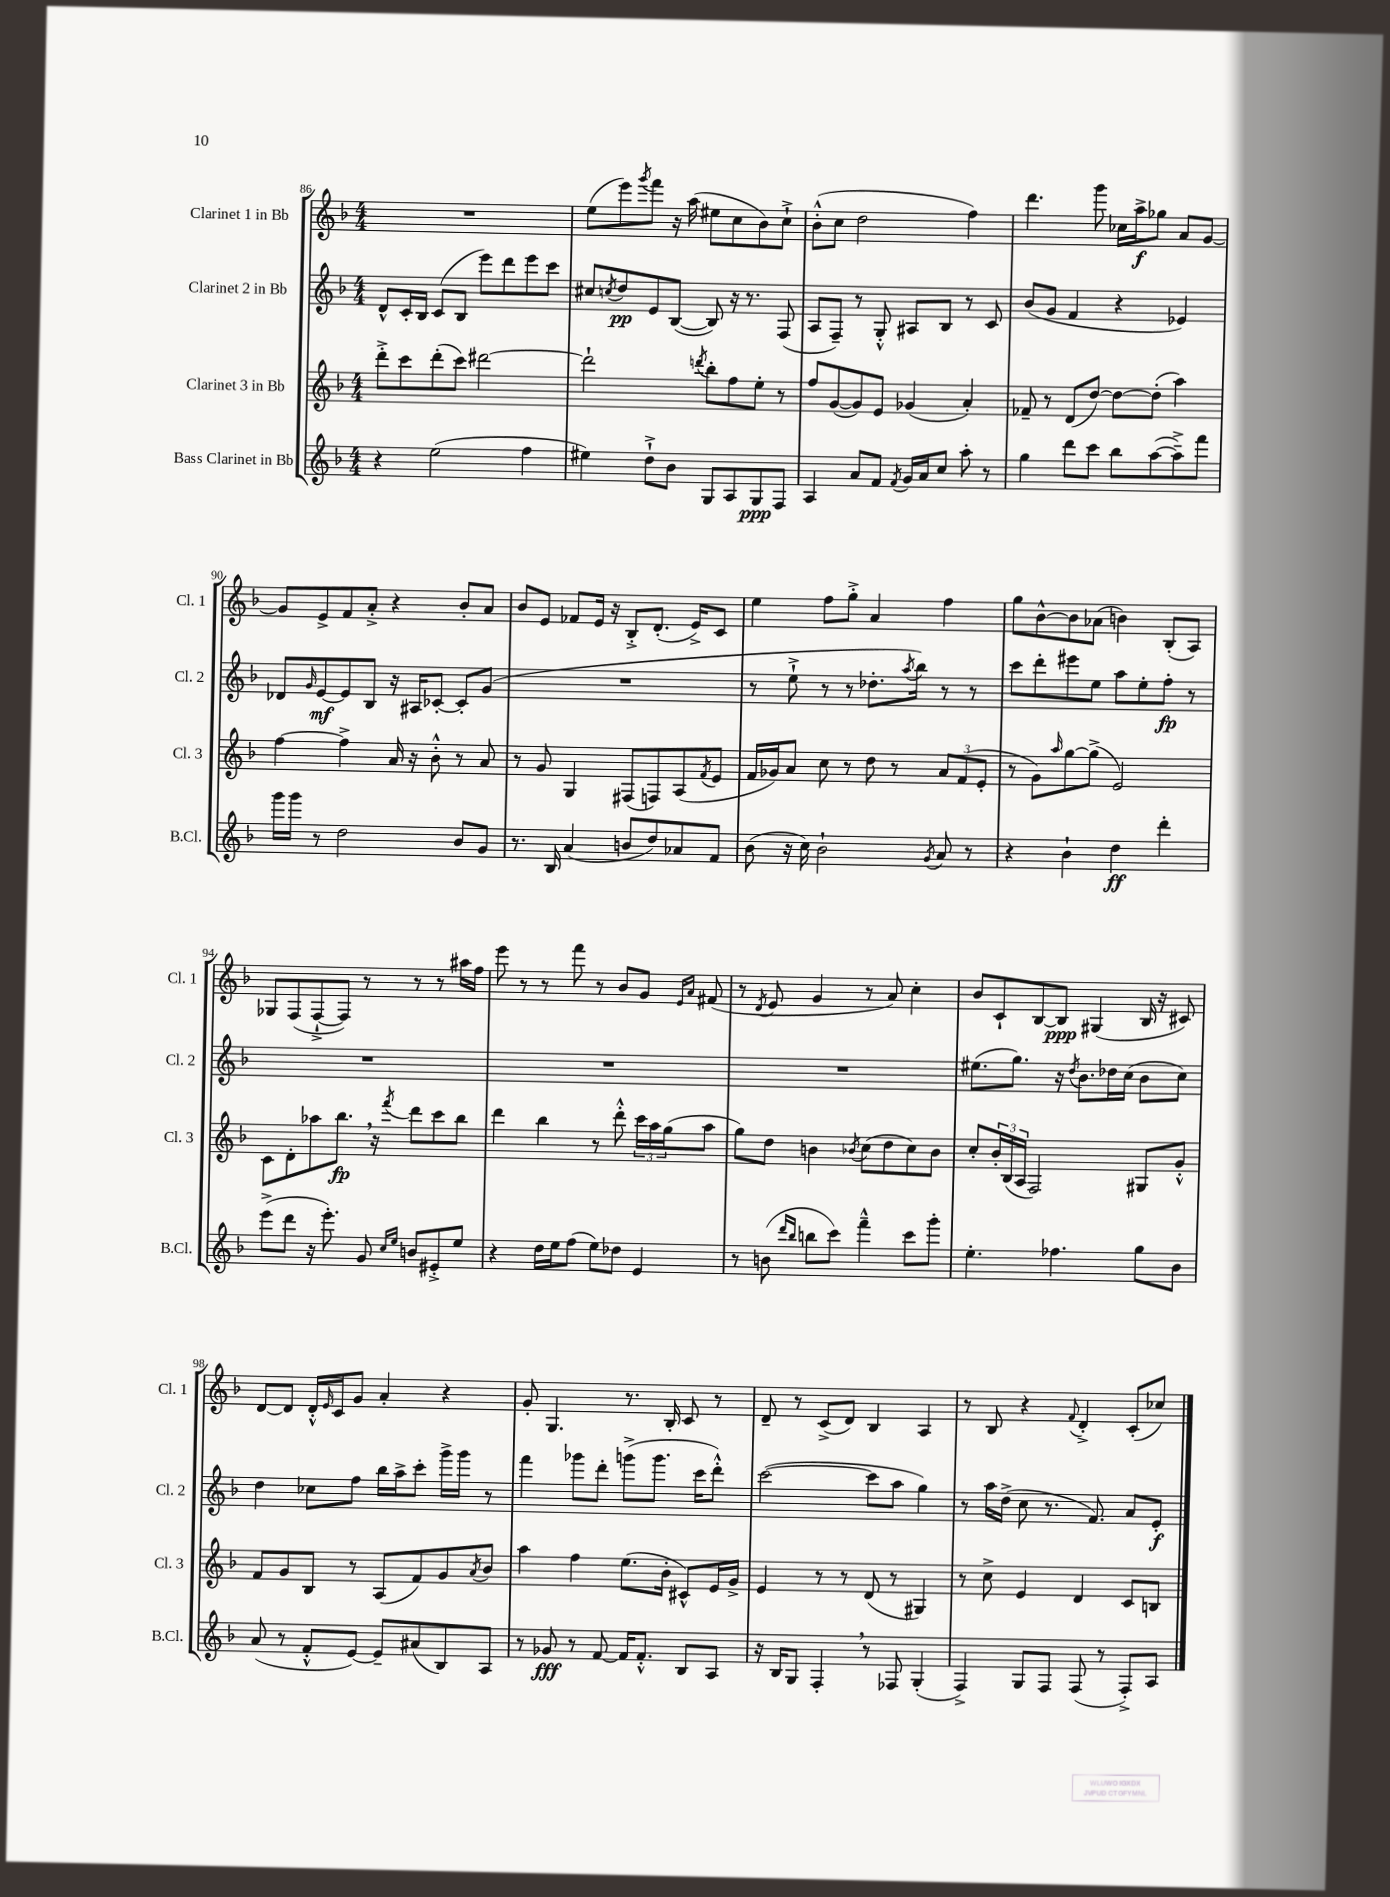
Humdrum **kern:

**kern	**kern	**kern	**kern
*staff4	*staff3	*staff2	*staff1
*clefG2	*clefG2	*clefG2	*clefG2
*k[b-]	*k[b-]	*k[b-]	*k[b-]
*M4/4	*M4/4	*M4/4	*M4/4
4r	8ddd'^\L	8d^^/L	1r
.	8ccc\	16c'/L	.
.	.	16B-/JJ	.
(2ee\	(8ddd'\	(8c/L	.
.	8ccc\J)	8B-/J	.
.	[2ddd#\	8eee\L)	.
.	.	8ddd\	.
4ff\	.	8eee\	.
.	.	8ccc\J	.
=	=	=	=
4ee#\)	2ddd#`\]	8cc#/L	(8ee\L
.	.	8qcc/	.
.	.	8dd/	8eee\)
.	.	.	8qggg/
8dd`^\L	.	8e/	8fff\J
8b-\J	.	([8B-/J	16r
.	.	.	(16aa\
.	8qddd/	.	.
8G/L	8bb-'\L	8B-/])	8ee#\L
8A/	8ff\	16r	8cc\
.	.	8.r	.
8G/	8ee'\J	.	8b-\)
8F/J	8r	(8F/	8cc`^\J
=	=	=	=
4A/	8ff/L	8A/L	(8b-'^^\L
.	([8g/	8F~/J)	8cc\J
8a/L	8g/])	8r	2dd\
8f/J	8e/J	8G'^^/	.
8qf/	.	.	.
16g/LL	(4g-/	8A#/L	.
16a/J	.	.	.
8cc/J	.	8B-/J	.
8aa'\	4a'/)	8r	4ff\)
8r	.	8c/	.
=	=	=	=
4gg\	8f-~/	(8b-/L	4.ddd\
.	8r	8g/J	.
8ddd\L	(8d/L	4f/	.
8ccc\J	[8dd/J)	.	8ggg\
8bb-\L	8dd\_L	4r	16cc-\LL
.	.	.	16aa^\J
([8aa\	(8dd'\]J	.	8gg-\J
8aa~^\])	4aa\)	4e-/)	8a/L
8fff\J	.	.	[8g/J
=	=	=	=
16ggg\LL	[4ff\	8d-/L	8g/]L
16ggg\JJ	.	.	.
.	.	16qqg/	.
8r	.	[8e/	8e^/
2dd\	4ff^\]	8e/]	8f/
.	.	8B-/J	8a'^/J
.	16a/	16r	4r
.	16r	16A#/LK	.
.	8b-'^^\	[8c-'/J	.
8b-/L	8r	8c-'/]L	8b-'/L
8g/J	8a/	(8g/J	8a/J
=	=	=	=
8.r	8r	1r	8b-/L
.	8g/	.	8e/J
16B-/	.	.	.
(4a/	4G/	.	8f-/L
.	.	.	16e/Jk
.	.	.	16r
8b/L	(8F#/L	.	8B-'^/L
8dd/)	8F/)	.	(8.d'/J
8a-/	(8A/	.	.
.	.	.	16e^/LK)
.	8qf/	.	.
8f/J	8e/J	.	8c/J
=	=	=	=
(8b-\	16f/LL	8r	4ee\
.	16g-/J)	.	.
16r	8a/J	8ee`^\	.
16cc\)	.	.	.
2b-`\	8cc\	8r	8ff\L
.	8r	8r	8gg'^\J
.	8dd\	8.dd-'\L	4a/
.	8r	.	.
.	.	8qaa/	.
.	.	16bb-\Jk)	.
8qg/	.	.	.
8a/	12a/L	8r	4ff\
.	(12f/	.	.
8r	.	8r	.
.	12e'/J	.	.
=	=	=	=
4r	8r	8ccc\L	8gg\L
.	8g\L)	8ddd'\	[8b-^^\
.	16qqaa/	.	.
4b-`\	[8gg\	8eee#\	8b-\]
.	(8gg^\]J	8ee\J	(8a-\J
4dd\	2e/)	8aa\L	4b\)
.	.	8ee'\	.
4ddd'\	.	8ff'\J	(8B-'/L
.	.	8r	8A/J)
=	=	=	=
(8eee^\L	8c\L	1r	8G-/L
8ddd\J	8d'\	.	(8F/
16r	8aa-\	.	[8F`^/
8.eee'\)	.	.	.
.	8.bb-\J	.	8F/]J)
8g/	.	.	8r
.	16r	.	.
16qqcc/LL	.	.	.
16qqee/JJ	8qfff/	.	.
8b/L	8ddd\L	.	8r
8e#'^/	8ccc\	.	8r
8ee/J	8bb-\J	.	16aa#\LL
.	.	.	16ff\JJ
=	=	=	=
4r	4ddd\	1r	8eee\
.	.	.	8r
16dd\LL	4bb-\	.	8r
16ee\J	.	.	.
(8ff\J	.	.	8fff\
8ee\L)	8r	.	8r
8dd-\J	8ddd'^^\	.	8b-/L
4e/	24ccc\LL	.	8g/J
.	24aa\	.	.
.	(24gg\J	.	.
.	.	.	16qqe/LL
.	.	.	16qqa/JJ
.	8aa\J	.	(8f#/
=	=	=	=
8r	8gg\L)	1r	8r
.	.	.	8qd/
(8b\	8dd\J	.	8e/
16qqddd/LL	.	.	.
16qqbb-/JJ	.	.	.
8bb\L	4b\	.	4g/
8ccc\J)	.	.	.
.	8qb-/	.	.
4fff~^^\	(8cc\L	.	8r
.	8dd\	.	8a/)
8ccc\L	8cc\)	.	4cc'\
8ggg'\J	8b-\J	.	.
=	=	=	=
4.ee'\	8cc'/L	(8.ee#\L	8b-/L
.	24b-'/L	.	8c`/
.	(24B-/	.	.
.	.	8.gg\J)	.
.	24A/JJ	.	.
.	2F/)	.	[8B-/
4.ff-\	.	16r	8B-/]J
.	.	8qdd/	.
.	.	8.b-\L	.
.	.	.	(4G#/
.	.	16dd-\L	.
.	.	(16cc\JJ	.
8gg\L	8G#/L	8b-\L	16B-/
.	.	.	16r
8b-\J	8g'^^/J	8cc\J)	8c#/)
=	=	=	=
(8a/	8f/L	4dd\	[8d/L
8r	8g/	.	8d/]J
8f'^^/L	8B-/J	8cc-\L	16d'^^/LL
.	.	.	16qqe/
.	.	.	16c/J
[8e/J)	8r	8ff\J	8g/J
8e~/]L	(8A/L	16bb-\LL	4a'/
.	.	16aa^\J	.
(8a#/	8f/)	8ccc'\J	.
8B-/)	8g/	16ggg^\LL	4r
.	.	16ggg\JJ	.
.	8qa/	.	.
8A/J	8b-/J	8r	.
=	=	=	=
8r	4aa\	4fff\	8g'/
8g-/	.	.	4.G/
8r	4ff\	8ggg-\L	.
[8f/	.	8ddd'\J	.
16f/]LK	(8.ee\L	(8ggg^\L	8.r
8.f'^^/J	.	.	.
.	.	8.ggg\J	.
.	16b-'\Jk	.	16B-'/
8B-/L	8c#^^/L)	.	8c/
.	.	16ccc\LK	.
8A/J	16e/L	8ddd'^^\J)	8r
.	16g^/JJ	.	.
=	=	=	=
16r	4e/	([2ccc\	8d~/
16B-/LK	.	.	.
8G/J	.	.	8r
4F'/	8r	.	(8c^/L
.	8r	.	8d/J)
8r	(8d/	8ccc\]L	4B-/
8F-/	8r	8aa\J	.
(4G'/	4G#/)	4gg\)	4A/
=	=	=	=
4F^/)	8r	8r	8r
.	8cc^\	16aa\LL	8B-/
.	.	(16dd^\JJ	.
8G/L	4e/	8cc\	4r
8F/J	.	8.r	.
.	.	.	8qqf/
(8F/	4d/	.	4d'^/
.	.	8.f/)	.
8r	.	.	.
8F'^/L)	8c/L	8a/L	(8c'/L
8A/J	8B/J	8e'/J	8cc-/J)
==	==	==	==
*-	*-	*-	*-
